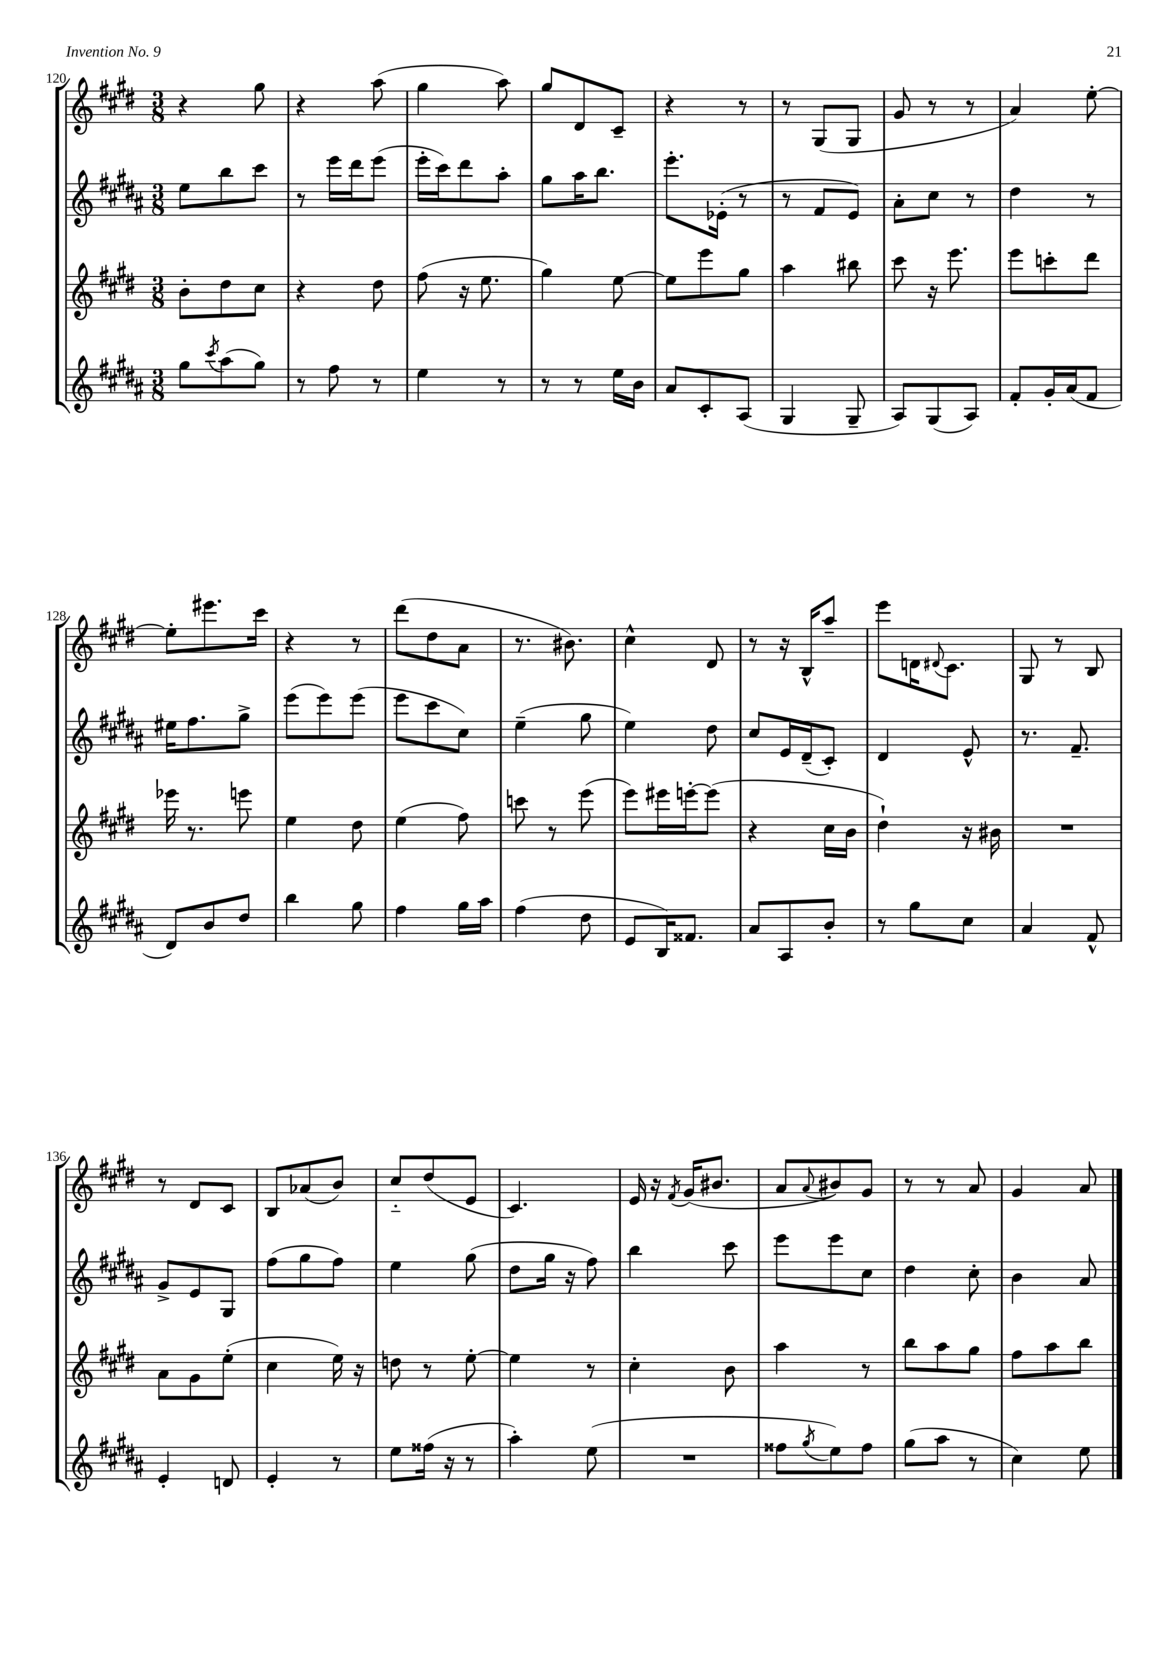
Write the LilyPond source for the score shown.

<<
\new StaffGroup <<
\new Staff = "s0" {
    \clef treble \key e \major \numericTimeSignature \time 3/8
    r4 gis''8 |
    r4 a''8( |
    gis''4 a''8) |
    gis''8 dis'8 cis'8-- |
    r4 r8 |
    r8 gis8( gis8 |
    gis'8 r8 r8 |
    a'4) e''8~-. |
    e''8-. eis'''8. cis'''16 |
    r4 r8 |
    dis'''8( dis''8 a'8 |
    r8. bis'8.) |
    cis''4-^ dis'8 |
    r8 r16 b16-^ a''8-- |
    e'''8 d'16 \appoggiatura { dis'8 } cis'8. |
    gis8 r8 b8 |
    r8 dis'8 cis'8 |
    b8 aes'8( b'8) |
    cis''8-_ dis''8( e'8 |
    cis'4.) |
    e'16 r16 \acciaccatura { fis'8 } gis'16( bis'8. |
    a'8 \appoggiatura { a'8 } bis'8) gis'8 |
    r8 r8 a'8 |
    gis'4 a'8 \bar "|." |
}
\new Staff = "s1" {
    \clef treble \key b \major \numericTimeSignature \time 3/8
    e''8 b''8 cis'''8 |
    r8 e'''16 dis'''16 e'''8( |
    e'''16-. cis'''16) dis'''8 ais''8-. |
    gis''8 ais''16 b''8. |
    e'''8.-. ees'16-.( r8 |
    r8 fis'8 e'8) |
    ais'8-. cis''8 r8 |
    dis''4 r8 |
    eis''16 fis''8. gis''8-> |
    e'''8( e'''8) e'''8( |
    e'''8 cis'''8 cis''8) |
    e''4--( gis''8 |
    e''4) dis''8 |
    cis''8 e'16 dis'16--( cis'8-.) |
    dis'4 e'8-^ |
    r8. fis'8.-- |
    gis'8-> e'8 gis8 |
    fis''8( gis''8 fis''8) |
    e''4 gis''8( |
    dis''8 gis''16 r16 fis''8) |
    b''4 cis'''8 |
    e'''8 e'''8 cis''8 |
    dis''4 cis''8-. |
    b'4 ais'8 \bar "|." |
}
\new Staff = "s2" {
    \clef treble \key e \major \numericTimeSignature \time 3/8
    b'8-. dis''8 cis''8 |
    r4 dis''8 |
    fis''8( r16 e''8. |
    gis''4) e''8~ |
    e''8 e'''8 gis''8 |
    a''4 bis''8 |
    cis'''8 r16 e'''8. |
    e'''8 c'''8-. dis'''8 |
    ees'''16 r8. e'''8 |
    e''4 dis''8 |
    e''4( fis''8) |
    c'''8 r8 e'''8( |
    e'''8) eis'''16 e'''16~-. e'''8( |
    r4 cis''16 b'16 |
    dis''4-!) r16 bis'16 |
    R4. |
    a'8 gis'8 e''8-.( |
    cis''4 e''16) r16 |
    d''8 r8 e''8~-. |
    e''4 r8 |
    cis''4-. b'8 |
    a''4 r8 |
    b''8 a''8 gis''8 |
    fis''8 a''8 b''8 \bar "|." |
}
\new Staff = "s3" {
    \clef treble \key b \major \numericTimeSignature \time 3/8
    gis''8 \acciaccatura { cis'''8 } ais''8( gis''8) |
    r8 fis''8 r8 |
    e''4 r8 |
    r8 r8 e''16 b'16 |
    ais'8 cis'8-. ais8( |
    gis4 gis8-- |
    ais8) gis8( ais8) |
    fis'8-. gis'16-. ais'16( fis'8 |
    dis'8) b'8 dis''8 |
    b''4 gis''8 |
    fis''4 gis''16 ais''16 |
    fis''4( dis''8 |
    e'8 b16) fisis'8. |
    ais'8 ais8 b'8-. |
    r8 gis''8 cis''8 |
    ais'4 fis'8-^ |
    e'4-. d'8 |
    e'4-. r8 |
    e''8 fisis''16( r16 r8 |
    ais''4-.) e''8( |
    R4. |
    fisis''8 \acciaccatura { gis''8 } e''8) fisis''8 |
    gis''8( ais''8 r8 |
    cis''4) e''8 \bar "|." |
}
>>
>>
\layout { \context { \Score currentBarNumber = #120 } }
